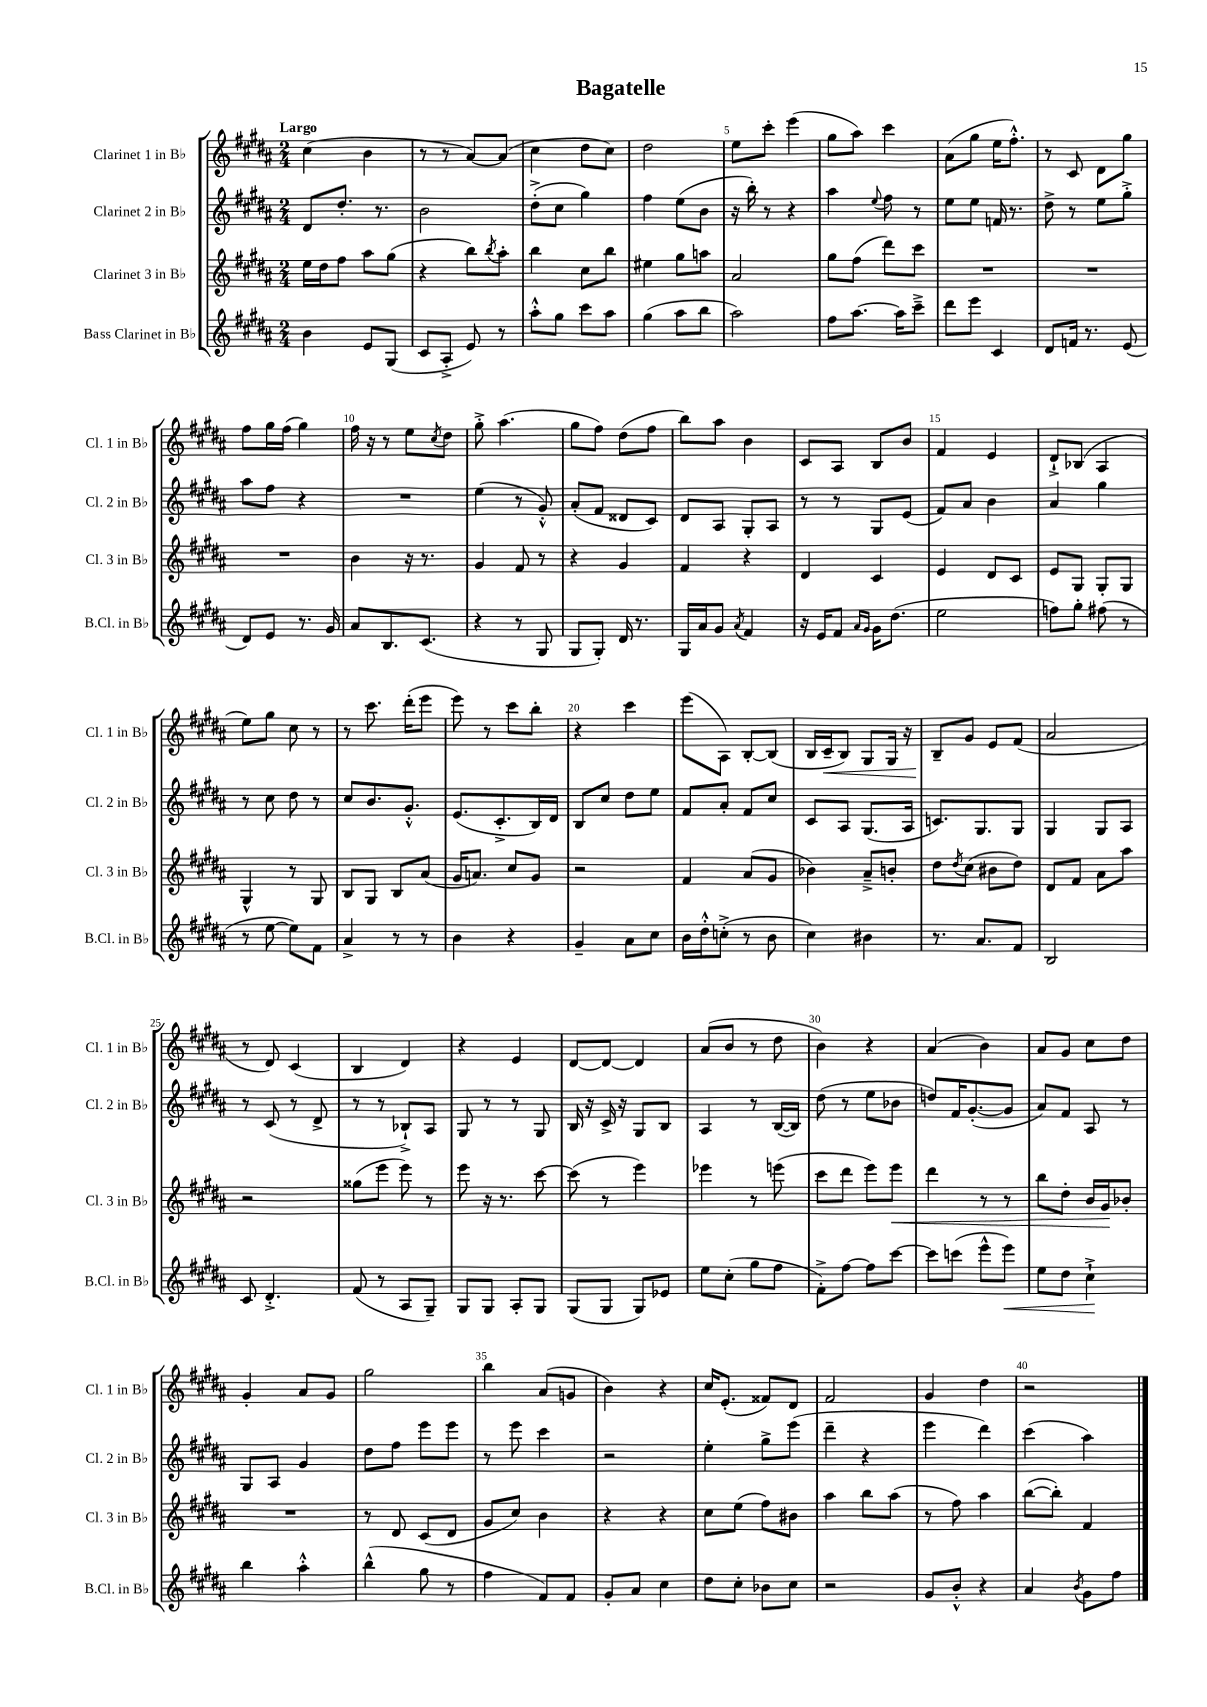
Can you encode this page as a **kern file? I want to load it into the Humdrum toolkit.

**kern	**dynam	**kern	**dynam	**kern	**kern	**dynam
*part4	*part4	*part3	*part3	*part2	*part1	*part1
*staff4	*staff4	*staff3	*staff3	*staff2	*staff1	*staff1
*I"Bass Clarinet in B♭	*	*I"Clarinet 3 in B♭	*	*I"Clarinet 2 in B♭	*I"Clarinet 1 in B♭	*
*I'B.Cl. in B♭	*	*I'Cl. 3 in B♭	*	*I'Cl. 2 in B♭	*I'Cl. 1 in B♭	*
*clefG2	*	*clefG2	*	*clefG2	*clefG2	*
*k[f#c#g#d#a#]	*	*k[f#c#g#d#a#]	*	*k[f#c#g#d#a#]	*k[f#c#g#d#a#]	*
*M2/4	*	*M2/4	*	*M2/4	*M2/4	*
=1	=1	=1	=1	=1	=1	=1
!	!	!	!	!	!LO:TX:a:B:t=Largo	!
4b\	.	16ee\LL	.	8d#/L	(4cc#\	.
.	.	16dd#\J	.	.	.	.
.	.	8ff#\J	.	8.dd#'/J	.	.
8e/L	.	8aa#\L	.	.	4b\	.
.	.	.	.	8.r	.	.
(8G#/J	.	(8gg#\J	.	.	.	.
=2	=2	=2	=2	=2	=2	=2
8c#/L	.	4r	.	2b\	8r	.
8A#'^/J	.	.	.	.	8r	.
8e/)	.	8bb\L)	.	.	[8a#/L)	.
.	.	8qbb/	.	.	.	.
8r	.	8aa#'\J	.	.	(8a#/J]	.
=3	=3	=3	=3	=3	=3	=3
8aa#'^^\L	.	4bb\	.	(8dd#'^\L	4cc#\	.
8gg#\J	.	.	.	8cc#\J	.	.
8ccc#\L	.	8cc#\L	.	4gg#\)	8dd#\L	.
8aa#\J	.	8bb\J	.	.	8cc#\J)	.
=4	=4	=4	=4	=4	=4	=4
(4gg#\	.	4ee#X\	.	4ff#\	2dd#\	.
8aa#\L	.	8gg#\L	.	(8ee\L	.	.
8bb\J	.	8aan\J	.	8b\J	.	.
=5	=5	=5	=5	=5	=5	=5
2aa#\)	.	2a#/	.	16r	8ee\L	.
.	.	.	.	16bb'\)	.	.
.	.	.	.	8r	8ccc#'\J	.
.	.	.	.	4r	(4eee\	.
=6	=6	=6	=6	=6	=6	=6
8ff#\L	.	8gg#\L	.	4aa#\	8gg#\L	.
[8.aa#\J	.	(8ff#\J	.	.	8aa#\J)	.
.	.	.	.	8qqee/	.	.
.	.	8ddd#\L)	.	8ff#\	4ccc#\	.
16aa#\KL]	.	.	.	.	.	.
8ccc#~^\J	.	8ccc#\J	.	8r	.	.
=7	=7	=7	=7	=7	=7	=7
8ddd#\L	.	2r	.	8ee\L	(8a#\L	.
8eee\J	.	.	.	8ee\J	8gg#\J	.
4c#/	.	.	.	16fn/	16ee\KL	.
.	.	.	.	8.r	8.ff#'^^\J)	.
=8	=8	=8	=8	=8	=8	=8
8d#/L	.	2r	.	8dd#^\	8r	.
16fn/Jk	.	.	.	8r	8c#/	.
8.r	.	.	.	.	.	.
.	.	.	.	8ee\L	8d#\L	.
(8e/	.	.	.	8gg#'^\J	8gg#\J	.
!!LO:LB:g=z
=9	=9	=9	=9	=9	=9	=9
8d#/L)	.	2r	.	8aa#\L	8ff#\L	.
8e/J	.	.	.	8ff#\J	16gg#\L	.
.	.	.	.	.	(16ff#\JJ	.
8.r	.	.	.	4r	4gg#\)	.
16g#/	.	.	.	.	.	.
=10	=10	=10	=10	=10	=10	=10
8a#/L	.	4b\	.	2r	16ff#\	.
.	.	.	.	.	16r	.
8.B/	.	.	.	.	8r	.
.	.	16r	.	.	8ee\L	.
(8.c#/J	.	8.r	.	.	.	.
.	.	.	.	.	8qcc#/	.
.	.	.	.	.	8dd#\J	.
=11	=11	=11	=11	=11	=11	=11
4r	.	4g#/	.	(4ee\	8gg#'^\	.
.	.	.	.	.	(4.aa#\	.
8r	.	8f#/	.	8r	.	.
8G#/	.	8r	.	8g#'^^/)	.	.
=12	=12	=12	=12	=12	=12	=12
8G#/L	.	4r	.	(8a#'/L	8gg#\L	.
8G#'/J)	.	.	.	8f#/J	8ff#\J)	.
16d#/	.	4g#/	.	8d##X/L	(8dd#\L	.
8.r	.	.	.	.	.	.
.	.	.	.	8c#/J)	8ff#\J	.
=13	=13	=13	=13	=13	=13	=13
16G#/LL	.	4f#/	.	8d#/L	8bb\L)	.
16a#/J	.	.	.	.	.	.
8g#/J	.	.	.	8A#/J	8aa#\J	.
8qa#/	.	.	.	.	.	.
4f#/	.	4r	.	8G#'/L	4b\	.
.	.	.	.	8A#/J	.	.
=14	=14	=14	=14	=14	=14	=14
16r	.	4d#/	.	8r	8c#/L	.
16e/KL	.	.	.	.	.	.
8f#/J	.	.	.	8r	8A#/J	.
16qqa#/LL	.	.	.	.	.	.
16qqg#/JJ	.	.	.	.	.	.
16g#\KL	.	4c#/	.	8G#/L	8B/L	.
(8.dd#\J	.	.	.	.	.	.
.	.	.	.	(8e/J	8b/J	.
=15	=15	=15	=15	=15	=15	=15
2ee\	.	4e/	.	8f#/L)	4f#/	.
.	.	.	.	8a#/J	.	.
.	.	8d#/L	.	4b\	4e/	.
.	.	8c#/J	.	.	.	.
=16	=16	=16	=16	=16	=16	=16
8ffn\L)	.	8e/L	.	4a#/	8d#`^/L	.
8gg#'\J	.	8G#/J	.	.	(8B-X/J	.
(8ff#X\	.	8G#'/L	.	4gg#\	4A#/	.
8r	.	8G#/J	.	.	.	.
!!LO:LB:g=z
=17	=17	=17	=17	=17	=17	=17
8r	.	4G#^^/	.	8r	8ee\L)	.
[8ee\	.	.	.	8cc#\	8gg#\J	.
8ee\L])	.	8r	.	8dd#\	8cc#\	.
8f#\J	.	8G#/	.	8r	8r	.
=18	=18	=18	=18	=18	=18	=18
4a#^/	.	8B/L	.	8cc#/L	8r	.
.	.	8G#/J	.	8.b/	8.ccc#\	.
8r	.	8B/L	.	.	.	.
.	.	.	.	8.g#'^^/J	(16ddd#'\KL	.
8r	.	(8a#/J	.	.	8eee\J	.
=19	=19	=19	=19	=19	=19	=19
4b\	.	16g#/KL	.	(8.e/L	8eee\)	.
.	.	8.an/J)	.	.	.	.
.	.	.	.	.	8r	.
.	.	.	.	8.c#'^/	.	.
4r	.	8cc#/L	.	.	8ccc#\L	.
.	.	8g#/J	.	16B/L)	8bb'\J	.
.	.	.	.	16d#/JJ	.	.
=20	=20	=20	=20	=20	=20	=20
4g#~/	.	2r	.	8B/L	4r	.
.	.	.	.	8cc#/J	.	.
8a#\L	.	.	.	8dd#\L	4ccc#\	.
8cc#\J	.	.	.	8ee\J	.	.
=21	=21	=21	=21	=21	=21	=21
16b\LL	.	4f#/	.	8f#/L	(8eee\L	.
16dd#'^^\J	.	.	.	.	.	.
(8ccn'^\J	.	.	.	8a#'/J	8A#\J)	.
8r	.	(8a#/L	.	8f#/L	[8B'/L	.
8b\	.	8g#/J	.	8cc#/J	(8B/J]	.
=22	=22	=22	=22	=22	=22	=22
4cc#\)	.	4b-X\)	.	8c#/L	16B/LL	.
!	!	!	!	!	!	!LO:HP:b
.	.	.	.	.	16c#~/J	<
.	.	.	.	8A#/J	8B/J)	.
4b#X\	.	8a#~^/L	.	(8.G#/L	8G#/L	.
.	.	8bn'/J	.	.	16G#/Jk	.
.	.	.	.	16A#/Jk	16r	.
=23	=23	=23	=23	=23	=23	=23
8.r	.	8dd#\L	.	8.cn/L)	8B~/L	.
.	.	8qdd#/	.	.	.	.
.	.	(8cc#\J	.	.	8g#/J	[
8.a#/L	.	.	.	8.G#/	.	.
.	.	8b#X\L	.	.	8e/L	.
8f#/J	.	8dd#\J)	.	8G#/J	(8f#/J	.
=24	=24	=24	=24	=24	=24	=24
2B/	.	8d#/L	.	4G#/	2a#/	.
.	.	8f#/J	.	.	.	.
.	.	8a#\L	.	8G#/L	.	.
.	.	8aa#\J	.	8A#/J	.	.
!!LO:LB:g=z
=25	=25	=25	=25	=25	=25	=25
8c#/	.	2r	.	8r	8r	.
4.d#'^/	.	.	.	(8c#/	8d#/)	.
.	.	.	.	8r	(4c#/	.
.	.	.	.	8d#^/	.	.
=26	=26	=26	=26	=26	=26	=26
(8f#/	.	(8gg##X\L	.	8r	4B/	.
8r	.	8eee\J	.	8r	.	.
8A#/L	.	8eee\)	.	8B-X`^/L)	4d#/)	.
8G#~/J)	.	8r	.	8A#/J	.	.
=27	=27	=27	=27	=27	=27	=27
8G#/L	.	8eee\	.	8G#/	4r	.
8G#/J	.	16r	.	8r	.	.
.	.	8.r	.	.	.	.
8A#'/L	.	.	.	8r	4e/	.
8G#/J	.	[8ccc#\	.	8G#/	.	.
=28	=28	=28	=28	=28	=28	=28
(8G#/L	.	(8ccc#\]	.	16B/	[8d#/L	.
.	.	.	.	16r	.	.
8G#/J	.	8r	.	16c#^/	8d#/J_	.
.	.	.	.	16r	.	.
8G#/L)	.	4eee\)	.	8G#/L	4d#/]	.
8e-X/J	.	.	.	8B/J	.	.
=29	=29	=29	=29	=29	=29	=29
8ee\L	.	4eee-X\	.	4A#/	(8a#/L	.
(8cc#'\J	.	.	.	.	8b/J	.
8gg#\L	.	8r	.	8r	8r	.
8ff#\J	.	(8eeen\	.	([16B/LL	8dd#\	.
.	.	.	.	16B/JJ])	.	.
=30	=30	=30	=30	=30	=30	=30
8f#'^\L)	.	8ccc#\L	.	(8dd#\	4b\)	.
[8ff#\J	.	8ddd#\J	.	8r	.	.
8ff#\L]	.	8eee\L)	.	8ee\L	4r	.
!	!	!	!LO:HP:b	!	!	!
[8ccc#\J	.	8eee\J	<	8b-X\J	.	.
=31	=31	=31	=31	=31	=31	=31
8ccc#\L]	.	4ddd#\	.	8ddn/L)	(4a#/	.
(8cccn\J	.	.	.	16f#/K	.	.
.	.	.	.	([8.g#'/	.	.
8eee^^\L	.	8r	.	.	4b\)	.
!	!LO:HP:b	!	!	!	!	!
8eee\J)	<	8r	.	8g#/J]	.	.
=32	=32	=32	=32	=32	=32	=32
8ee\L	.	8bb\L	.	8a#/L)	8a#/L	.
8dd#\J	.	8dd#'\J	.	8f#/J	8g#/J	.
4cc#`^\	.	16b/LL	.	8A#/	8cc#\L	.
.	.	16g#/J	.	.	.	.
.	.	8b-X'/J	[	8r	8dd#\J	.
.	[	.	.	.	.	.
!!LO:LB:g=z
=33	=33	=33	=33	=33	=33	=33
4bb\	.	2r	.	8G#/L	4g#'/	.
.	.	.	.	8A#/J	.	.
4aa#'^^\	.	.	.	4g#/	8a#/L	.
.	.	.	.	.	8g#/J	.
=34	=34	=34	=34	=34	=34	=34
(4bb^^\	.	8r	.	8dd#\L	2gg#\	.
.	.	8d#/	.	8ff#\J	.	.
8gg#\	.	(8c#/L	.	8eee\L	.	.
8r	.	8d#/J	.	8eee\J	.	.
=35	=35	=35	=35	=35	=35	=35
4ff#\	.	8g#/L	.	8r	4bb\	.
.	.	8cc#/J)	.	8eee\	.	.
8f#/L)	.	4b\	.	4ccc#\	(8a#/L	.
8f#/J	.	.	.	.	8gn/J	.
=36	=36	=36	=36	=36	=36	=36
8g#'/L	.	4r	.	2r	4b\)	.
8a#/J	.	.	.	.	.	.
4cc#\	.	4r	.	.	4r	.
=37	=37	=37	=37	=37	=37	=37
8dd#\L	.	8cc#\L	.	4ee'\	16cc#/KL	.
.	.	.	.	.	(8.e'/J	.
8cc#'\J	.	(8ee\J	.	.	.	.
8b-X\L	.	8ff#\L)	.	8gg#^\L	8f##X/L)	.
8cc#\J	.	8b#X\J	.	(8eee\J	8d#/J	.
=38	=38	=38	=38	=38	=38	=38
2r	.	4aa#\	.	4ddd#~\	2f#/	.
.	.	8bb\L	.	4r	.	.
.	.	(8aa#\J	.	.	.	.
=39	=39	=39	=39	=39	=39	=39
8g#/L	.	8r	.	4eee\	4g#/	.
8b'^^/J	.	8ff#\)	.	.	.	.
4r	.	4aa#\	.	4ddd#\)	4dd#\	.
=40	=40	=40	=40	=40	=40	=40
4a#/	.	([8bb\L	.	(4ccc#\	2r	.
.	.	8bb'\J])	.	.	.	.
8qb/	.	.	.	.	.	.
8g#\L	.	4f#/	.	4aa#\)	.	.
8ff#\J	.	.	.	.	.	.
==	==	==	==	==	==	==
*-	*-	*-	*-	*-	*-	*-
